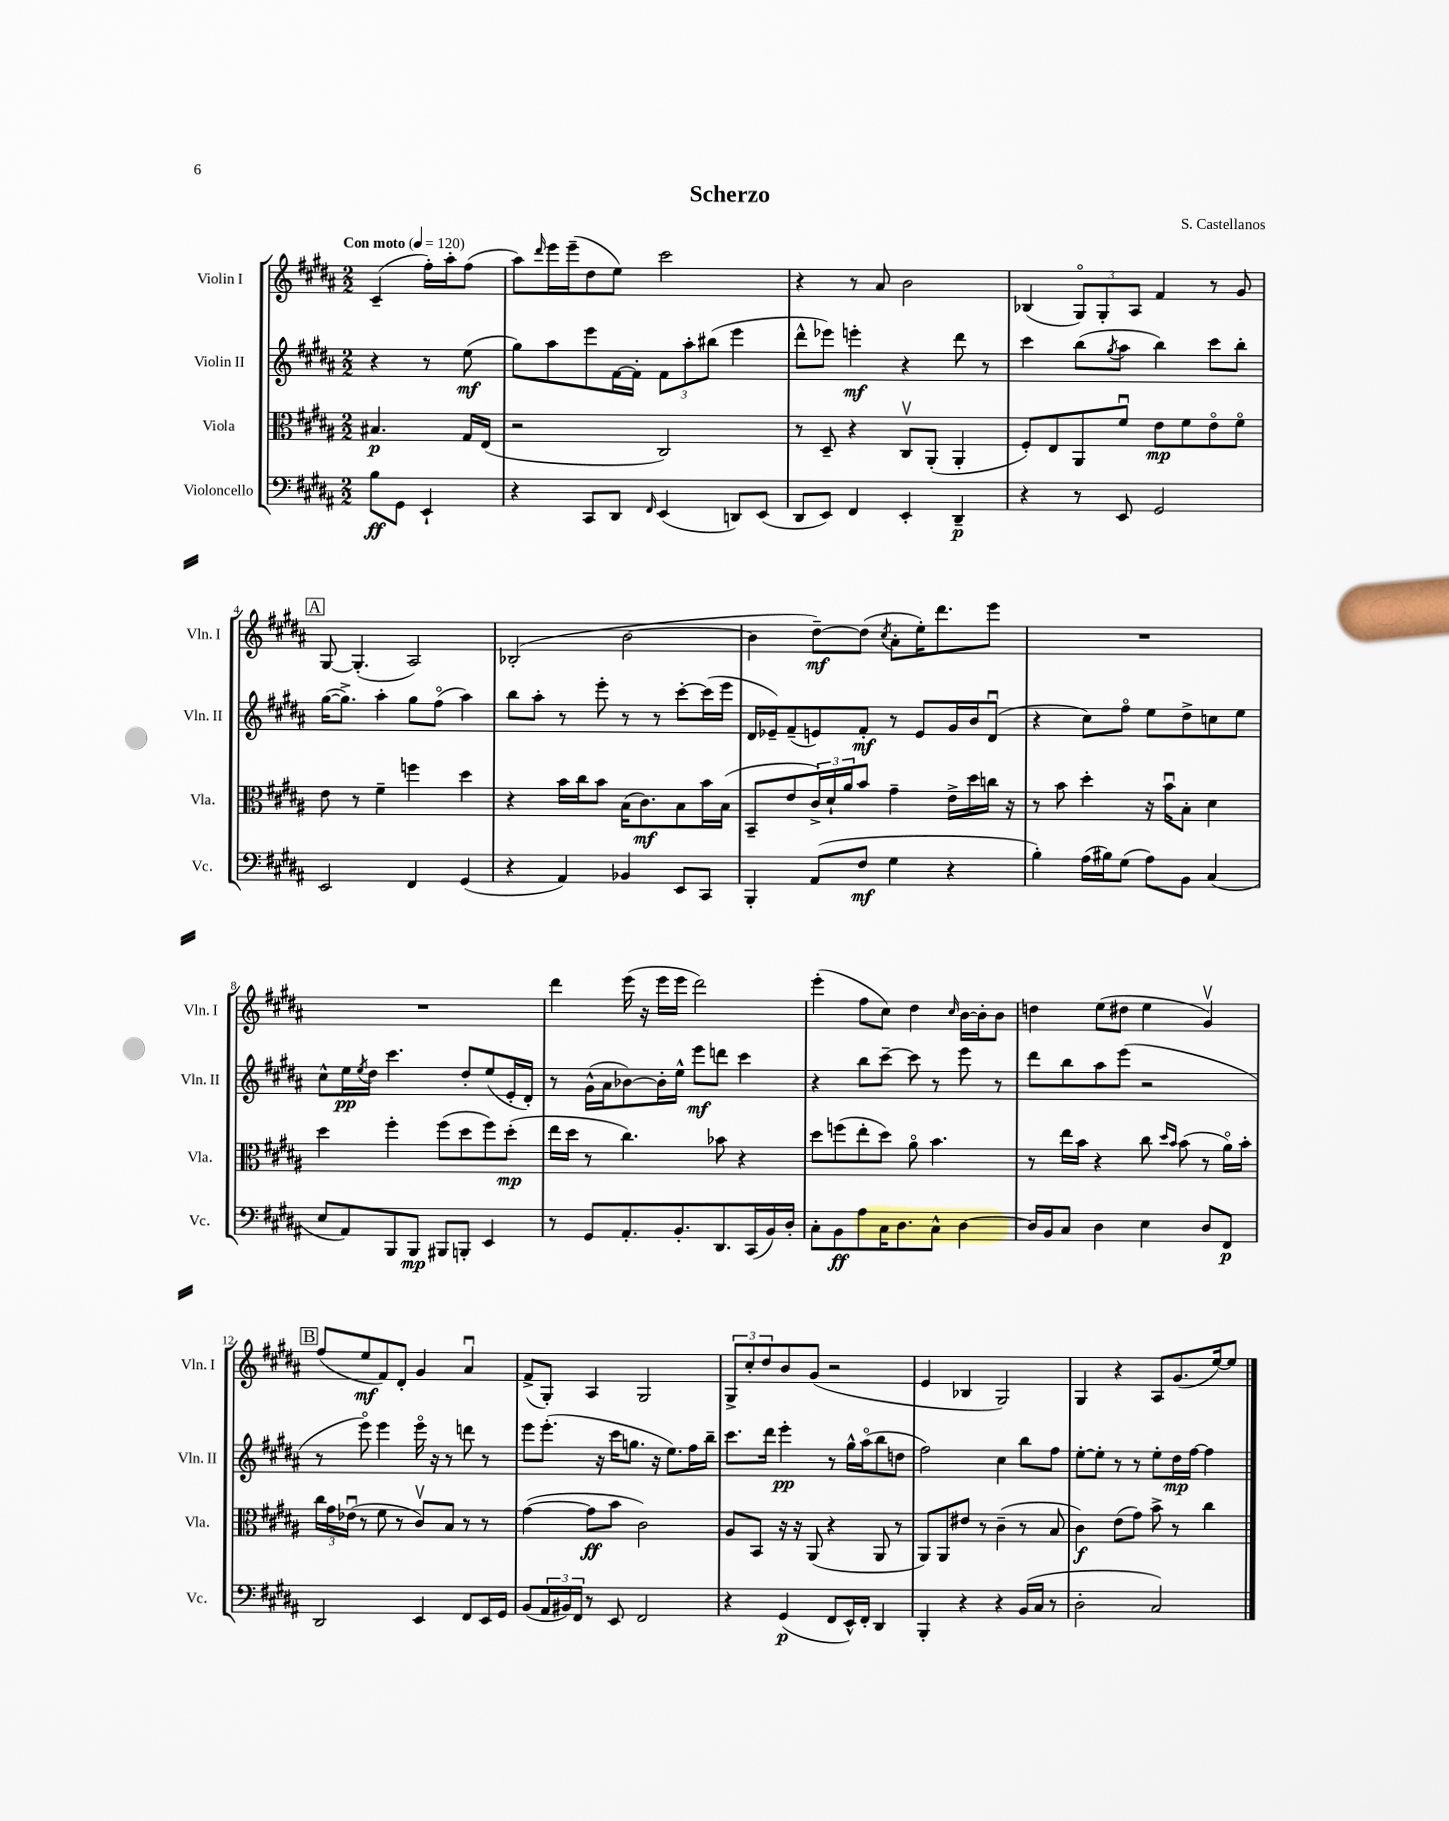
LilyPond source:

\header { title = "Scherzo" composer = "S. Castellanos" }
<<
\new StaffGroup <<
\new Staff = "s0" \with { instrumentName = "Violin I" shortInstrumentName = "Vln. I" } {
    \clef treble \key b \major \numericTimeSignature \time 2/2 \partial 2 \tempo "Con moto" 4 = 120
    cis'4--( fis''16-.) ais''16-. fis''8( |
    ais''8) \grace { dis'''16 } e'''16 e'''16--( dis''8 e''8) cis'''2 |
    r4 r8 ais'8 b'2 |
    bes4( \tuplet 3/2 { gis8\flageolet) gis8-. ais8 } fis'4 r8 gis'8 |
    \mark \markup { \box "A" } gis8~ gis4.-.( ais2) |
    bes2-.( b'2~ |
    b'4 dis''8~--\mf) dis''8( \acciaccatura { cis''8 } ais'8-. e''16-.) dis'''8. e'''8 |
    R1 |
    R1 |
    dis'''4 e'''16( r16 e'''16 e'''16 dis'''2) |
    e'''4-.( fis''8 cis''8) dis''4 \grace { cis''16 } b'16~ b'16-. b'8 |
    d''4 e''8( dis''8 e''4 gis'4\upbow) |
    \mark \markup { \box "B" } fis''8( e''8\mf fis'8) dis'8-. gis'4 ais'4\downbow |
    fis'8->( gis8-.) ais4 gis2 |
    \tuplet 3/2 { gis8-> cis''8-. dis''8 } b'8 gis'8( r2 |
    e'4 bes4 gis2) |
    gis4 r4 ais8 gis'8.( e''16~) e''8 \bar "|." |
}
\new Staff = "s1" \with { instrumentName = "Violin II" shortInstrumentName = "Vln. II" } {
    \clef treble \key b \major \numericTimeSignature \time 2/2 \partial 2
    r4 r8 e''8\mf( |
    gis''8) ais''8 e'''8 fis'16~ fis'16-. \tuplet 3/2 { fis'8 ais''8-. bis''8( } e'''4 |
    dis'''8-^ ees'''8) e'''4-.\mf r4 dis'''8 r8 |
    cis'''4 b''8( \acciaccatura { gis''8 } ais''8 b''4) cis'''8 b''8-. |
    \mark \markup { \box "A" } gis''16~( gis''8.->) ais''4-. gis''8 fis''8\flageolet( ais''4) |
    b''8 ais''8-. r8 e'''8-. r8 r8 cis'''8~-. cis'''16( e'''16 |
    dis'16 ees'16--) fis'8--( e'8) fis'8-.\mf r8 e'8 gis'16 b'16 dis'8\downbow( |
    r4 cis''8) fis''8\flageolet e''8 dis''8-> c''8 e''8 |
    cis''8-^ e''16\pp \acciaccatura { e''8 } dis''16 cis'''4. dis''8-. e''8( e'16-. dis'16-.) |
    r8 gis'16-^( ais'16 bes'8~) bes'16-. e''16-^ e'''8\mf d'''8 cis'''4 |
    r4 b''8 cis'''8~-- cis'''8 r8 e'''8 r8 |
    dis'''8 b''8 ais''8 e'''8( r2 |
    \mark \markup { \box "B" } r8 e'''8\flageolet) e'''4 e'''16\flageolet r16 r8 d'''8 r8 |
    e'''8 e'''8.-.( r16 cis'''16 g''8. r16 e''8.) fis''16 b''16-- |
    cis'''8. dis'''16 e'''4-.\pp r8 gis''16-^ ais''16\flageolet( b''8 d''8 |
    fis''2) cis''4 b''8 fis''8 |
    e''8~-. e''8-. r8 r8 e''8-. dis''16\mp fis''16~ fis''4 \bar "|." |
}
\new Staff = "s2" \with { instrumentName = "Viola" shortInstrumentName = "Vla." } {
    \clef alto \key b \major \numericTimeSignature \time 2/2 \partial 2
    bis4.\p gis16 e16( |
    r2 cis2) |
    r8 dis8-- r4 cis8\upbow ais,8-.( ais,4-. |
    fis8-.) e8 ais,8 fis'8\downbow e'8\mp fis'8 e'8\flageolet fis'8\flageolet |
    \mark \markup { \box "A" } e'8 r8 fis'4-- f''4 dis''4 |
    r4 b'16 cis''16 b'8 b16( cis'8.\mf) b8 b'16 b16( |
    b,8-- e'8 \tuplet 3/2 { cis'16->) dis'16-! ais'16 } b'8 gis'4-- e'16-> dis''16 c''16 r16 |
    r8 b'8 dis''4-. r16 b'16\downbow b8-. dis'4 |
    dis''4 fis''4-. fis''8( dis''8 fis''8) dis''8-.\mp( |
    e''16 dis''16 r8 cis''4.) bes'8 r4 |
    dis''8 f''8( e''8-. dis''8) ais'8\flageolet b'4. |
    r8 e''16 b'16 r4 cis''8 \grace { dis''16 b'16 } b'8( r8 ais'16\flageolet) b'16-. |
    \mark \markup { \box "B" } \tuplet 3/2 { cis''16 gis'16 ees'16\downbow( } r8 fis'8 r8 cis'8\upbow) b8 r8 r8 |
    gis'4~( gis'8\ff b'8 cis'2) |
    ais8 b,8 r16 r16 ais,8( r4 ais,8 r8 |
    ais,8) ais,8 eis'8 r8 cis'4--( r8 b8 |
    cis'4\f) e'8( gis'8) b'8-> r8 cis''4 \bar "|." |
}
\new Staff = "s3" \with { instrumentName = "Violoncello" shortInstrumentName = "Vc." } {
    \clef bass \key b \major \numericTimeSignature \time 2/2 \partial 2
    b8\ff gis,8 e,4-! |
    r4 cis,8 dis,8 \grace { fis,16 } e,4( d,8) e,8( |
    dis,8 e,8) fis,4 e,4-. dis,4--\p |
    r4 r8 e,8 gis,2 |
    \mark \markup { \box "A" } e,2 fis,4 gis,4( |
    r4 ais,4) bes,4 e,8 cis,8 |
    b,,4-. ais,8( fis8\mf gis4 r4 |
    b4-.) ais16( bis16) gis8( ais8) b,8 cis4( |
    e8 ais,8) b,,8 b,,8\mp bis,,8 b,,8-. e,4 |
    r8 gis,8 ais,8.-. b,8.-. dis,8. cis,16( b,16) dis16-. |
    cis8-. b,8\ff ais8 cis16 dis8. cis8-^ dis4~ |
    dis16 b,16 cis8 dis4 e4 dis8 fis,8\p |
    \mark \markup { \box "B" } dis,2 e,4 fis,8 e,16 gis,16 |
    b,8( \tuplet 3/2 { ais,16 bis,16) fis,16 } r8 e,8 fis,2 |
    r4 gis,4\p( fis,8 e,16-^) fis,16-. dis,4 |
    b,,4-. r4 r4 b,16( cis16 r8 |
    dis2-. cis2) \bar "|." |
}
>>
>>
